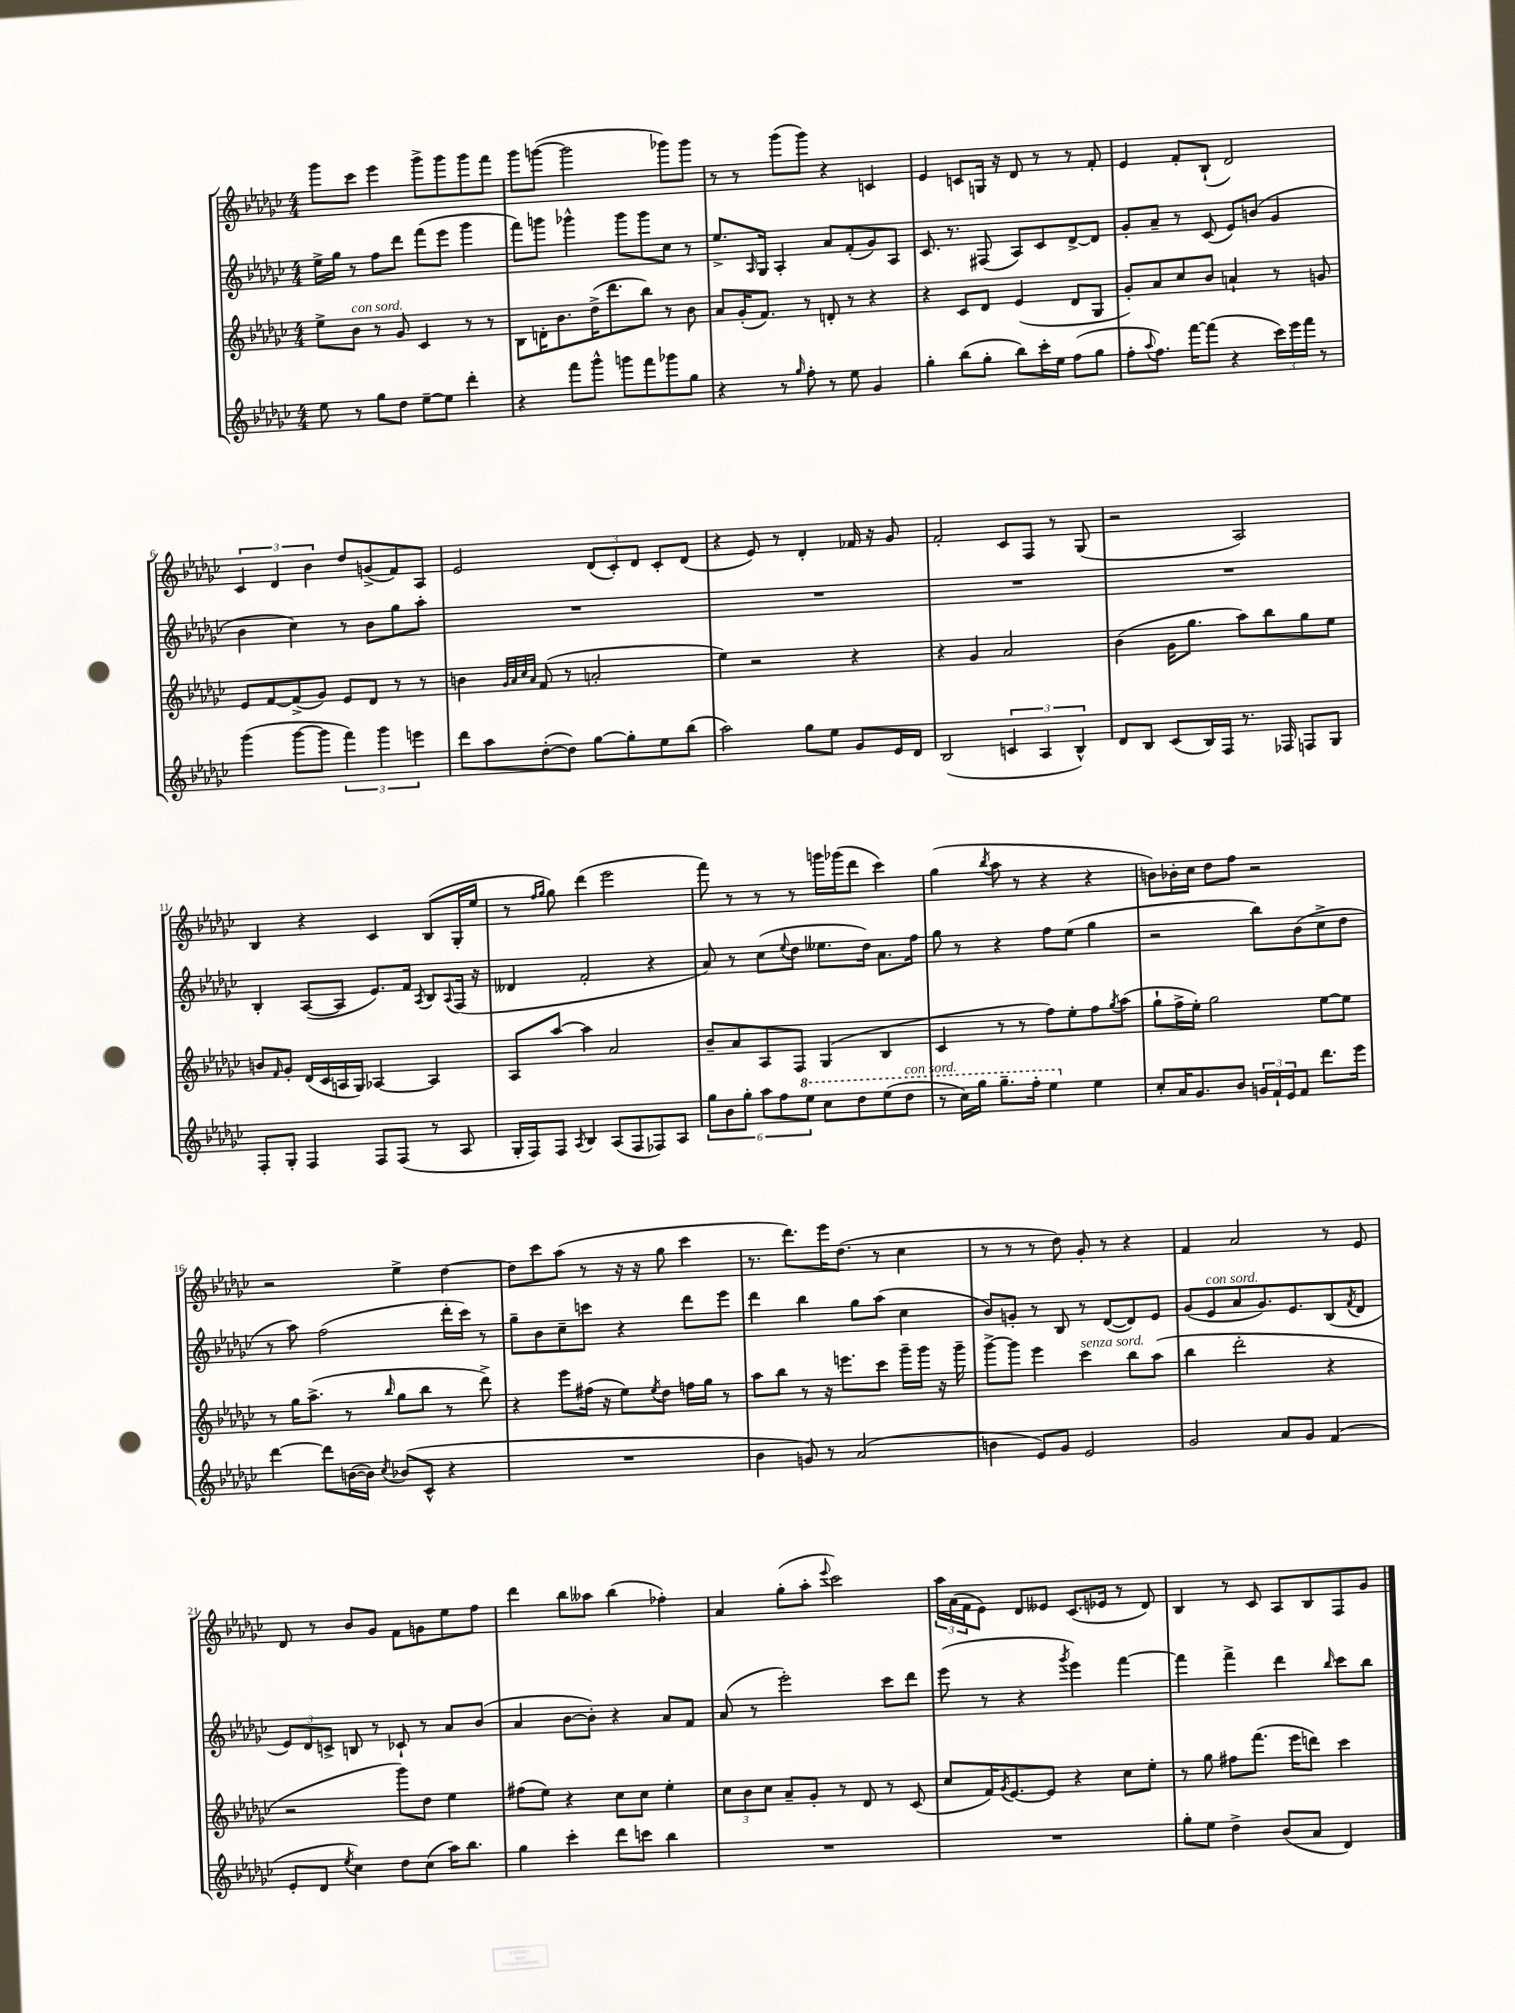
<<
\new StaffGroup <<
\new Staff = "s0" {
    \clef treble \key ges \major \numericTimeSignature \time 4/4
    ges'''8 ces'''8 ees'''4 ges'''8-> ges'''8 ges'''8 f'''8 |
    ges'''8 g'''8~( g'''2 ges'''8) ges'''8 |
    r8 r8 ges'''8( ges'''8) r4 c'4 |
    ees'4 c'8 g16 r16 des'8 r8 r8 f'8-. |
    ees'4 f'8-. bes8-!( des'2) |
    \tuplet 3/2 { ces'4 des'4 bes'4 } des''8 g'8->( f'8) aes8 |
    ees'2 \tuplet 3/2 { des'8( ces'8-.) des'8 } ces'8-. des'8( |
    r4 ees'8) r8 des'4-. fes'16 r16 ges'8 |
    f'2-. ces'8 f8 r8 ges8( |
    r2 aes2) |
    bes4 r4 ces'4 bes8( ges16-. ees''16 |
    r8 \grace { f''16 ges''16 } ges''8) des'''4( ees'''2 |
    f'''8) r8 r8 r8 g'''16 ges'''16( des'''8 ces'''4) |
    ges''4( \acciaccatura { bes''8 } aes''8 r8 r4 r4 |
    b'8) bes'16-. ces''16 des''8 f''8 r2 |
    r2 ees''4-> des''4~ |
    des''8 ces'''8 aes''8( r8 r16 r16 ges''8 ces'''4 |
    r8. des'''8.) ees'''16 des''8.( r8 ces''4 |
    r8 r8 r8 des''8) ges'8-. r8 r4 |
    f'4 aes'2 r8 ees'8 |
    des'8 r8 bes'8 ges'8 f'8 g'8 ees''8 f''8 |
    des'''4 bes''8 aeses''8 bes''4( fes''4-.) |
    aes'4 ges''8-.( aes''8-. \appoggiatura { ees'''8 } ces'''2) |
    \tuplet 3/2 { aes''16 aes'16( f'16 } ees'8) des'8 eeses'8 ces'8.( ees'16 r8 des'8) |
    bes4 r8 ces'8 aes8 bes8 f8 ges'8 \bar "|." |
}
\new Staff = "s1" {
    \clef treble \key ges \major \numericTimeSignature \time 4/4
    ees''16-> ges''16 r8 f''8 des'''8 f'''8( ees'''8 ges'''4 |
    f'''8) g'''8 ges'''4-^ ges'''8 ges'''8 ces''8 r8 |
    ees''8.-> \grace { aes16 } ges16 aes4-. aes'8 f'8-.( ges'8) aes8 |
    ces'8. r8. fis8( aes8) ces'8 des'8~-> des'8 |
    ges'8-. aes'8-- r8 ces'8( ees'8) b'8( ges'4 |
    bes'4 ces''4) r8 bes'8 ges''8 aes''8-. |
    R1 |
    R1 |
    R1 |
    R1 |
    bes4-. aes8~( aes8 ees'8.) f'16 \acciaccatura { aes8 } bes8 \appoggiatura { aes8 } f16( r16 |
    deses'4 f'2-. r4 |
    aes'8) r8 ces''8( \appoggiatura { ees''8 } des''8 eeses''8. des''16) aes'8. f''16 |
    ges''8 r8 r4 f''8 ees''8( ges''4 |
    r2 bes''8) bes'8( ces''8-> des''8 |
    r8 aes''8) f''2( des'''16-. ces'''16) r8 |
    ges''8-- bes'8 ces''8-- c'''8 r4 des'''8 ees'''8 |
    des'''4 bes''4 ges''8 aes''8( ces''4 |
    bes'8) g'8-. r8 bes8 r8 des'8~( des'8) ees'8 |
    ges'8( ees'8^\markup { \italic "con sord." } aes'8 ges'8.) ees'8. bes8( \acciaccatura { f'8 } des'8 |
    \tuplet 3/2 { ees'8) des'8 c'8-> } b8 r8 ces'8-! r8 aes'8 bes'8( |
    aes'4 bes'8~ bes'8-.) r4 aes'8 f'8 |
    aes'8( r8 ees'''2-.) ces'''8 des'''8 |
    ees'''8( r8 r4 \acciaccatura { ges'''8 } ees'''4) f'''4~ |
    f'''4 f'''4-> des'''4 \grace { bes''16 } ces'''8 bes''8 \bar "|." |
}
\new Staff = "s2" {
    \clef treble \key ges \major \numericTimeSignature \time 4/4
    ees''8-> bes'8^\markup { \italic "con sord." } r8 ges'8 ces'4 r8 r8 |
    bes8 d'16-. bes'8. des''16->( des'''8. bes''8) r8 bes'8 |
    aes'8 ges'16-.( f'8.) r8 d'8-. r8 r4 |
    r4 ces'8 des'8 ees'4( des'8 ges8 |
    ges'8-.) aes'8 ces''8 bes'8 a'4-! r8 g'8 |
    ees'8 f'8~ f'8->( ges'8) ees'8 des'8 r8 r8 |
    b'4 \grace { ges'32 aes'32 ces''32 aes'32 } f'8( r8 a'2-. |
    ees''4) r2 r4 |
    r4 ges'4 aes'2 |
    bes'4( ges'16 ges''8. aes''8) bes''8 ges''8 ees''8 |
    b'8 \grace { f'16 } ges'8-. des'16( ces'16 a16 ges16) aes4~ aes4 |
    aes8 aes''8~ aes''4 aes'2 |
    bes'8-- aes'8 aes8 f8 ges4( bes4 |
    ces'4 r8 r8 f''8) ees''8-. f''8 \acciaccatura { ges''8 } aes''8( |
    ges''8-! f''16-> ees''16-.) ges''2 ees''8~ ees''8 |
    r8 ges''16 aes''8.->( r8 \grace { bes''16 } ges''8 bes''8 r8 des'''8->) |
    r4 ees'''8 fis''16( r16 ees''8) \acciaccatura { ees''8 } des''8 f''16 ges''16 r8 |
    aes''8 bes''8 r8 r16 e'''8. ces'''8 ges'''16-- ges'''16 r16 ges'''16-- |
    ges'''8~-> ges'''8 ees'''4 ces'''4^\markup { \italic "senza sord." } bes''8 aes''8( |
    bes''4 des'''2-. r4 |
    r2 ges'''8) des''8 ees''4 |
    fis''8( ees''8) r4 ces''8 ces''8 ees''4-. |
    \tuplet 3/2 { ces''8 bes'8 ces''8 } aes'8-- ges'8-. r8 des'8 r8 ces'8( |
    ces''8 f'16) \acciaccatura { ges'8 } ees'8.~ ees'8 r4 ces''8 ees''8-. |
    r8 ges''8 fis''8 f'''8.( ees'''16 d'''8) ces'''4 \bar "|." |
}
\new Staff = "s3" {
    \clef treble \key ges \major \numericTimeSignature \time 4/4
    ees''8 r8 ges''8 des''8 ees''8~-- ees''8 des'''4-. |
    r4 f'''8 ges'''8-^ g'''8 f'''8 ges'''8 ges''8 |
    r4 r8 \grace { ges''16 } f''8-. r8 ees''8 ges'4 |
    ges''4-. bes''8( ges''8-. bes''8) ces'''16-. ees''16 f''8( ges''8 |
    f''8-. \appoggiatura { aes''8 } f''8.) f'''16~ f'''8( r4 \tuplet 3/2 { ces'''16) ees'''16 f'''16 } r8 |
    ges'''4( ges'''8~ ges'''8 \tuplet 3/2 { f'''4) ges'''4 e'''4 } |
    des'''8 aes''8 des''8~-.( des''8) ges''8~ ges''8-. ees''8 bes''8( |
    aes''2) ges''8 ees''8 ges'8 ees'16 des'16 |
    bes2( \tuplet 3/2 { c'4 aes4 bes4-^) } |
    des'8 bes8 ces'8( bes16) f16 r8. fes16 f8 ges8 |
    f8-. ges8-. f4 f8 f8( r8 aes8 |
    ges16-. f16) f8 \acciaccatura { aes8 } bes4 aes8( f8 fes8) aes8 |
    \tuplet 6/4 { ges''8 bes'8 ges''8-. aes''8 f''8 \ottava #1 ees'''8 } ces'''8 des'''8 ees'''8( des'''8^\markup { \italic "con sord." } |
    r8 ces'''16) ges'''16 ges'''8.-- f'''16-. ees'''4 \ottava #0 ees''4 |
    ces''8-. aes'16 ges'8. bes'8 \tuplet 3/2 { g'16 f'16-! ees'16 } f'8 des'''8. ees'''16 |
    des'''4~ des'''8 b'16~( b'16) \acciaccatura { ces''8 } bes'8( ces'8-^ r4 |
    R1 |
    bes'4 g'8) r8 aes'2( |
    b'4 ees'8) ges'8 ees'2 |
    ges'2 aes'8 ges'8 f'4( |
    ees'8-. des'8 \acciaccatura { ees''8 } ces''4) des''8 ces''8( aes''16) bes''8. |
    ges''4 ces'''4-. des'''8 c'''8 bes''4 |
    R1 |
    R1 |
    ges''8-. ees''8 des''4-> bes'8( aes'8 des'4) \bar "|." |
}
>>
>>
